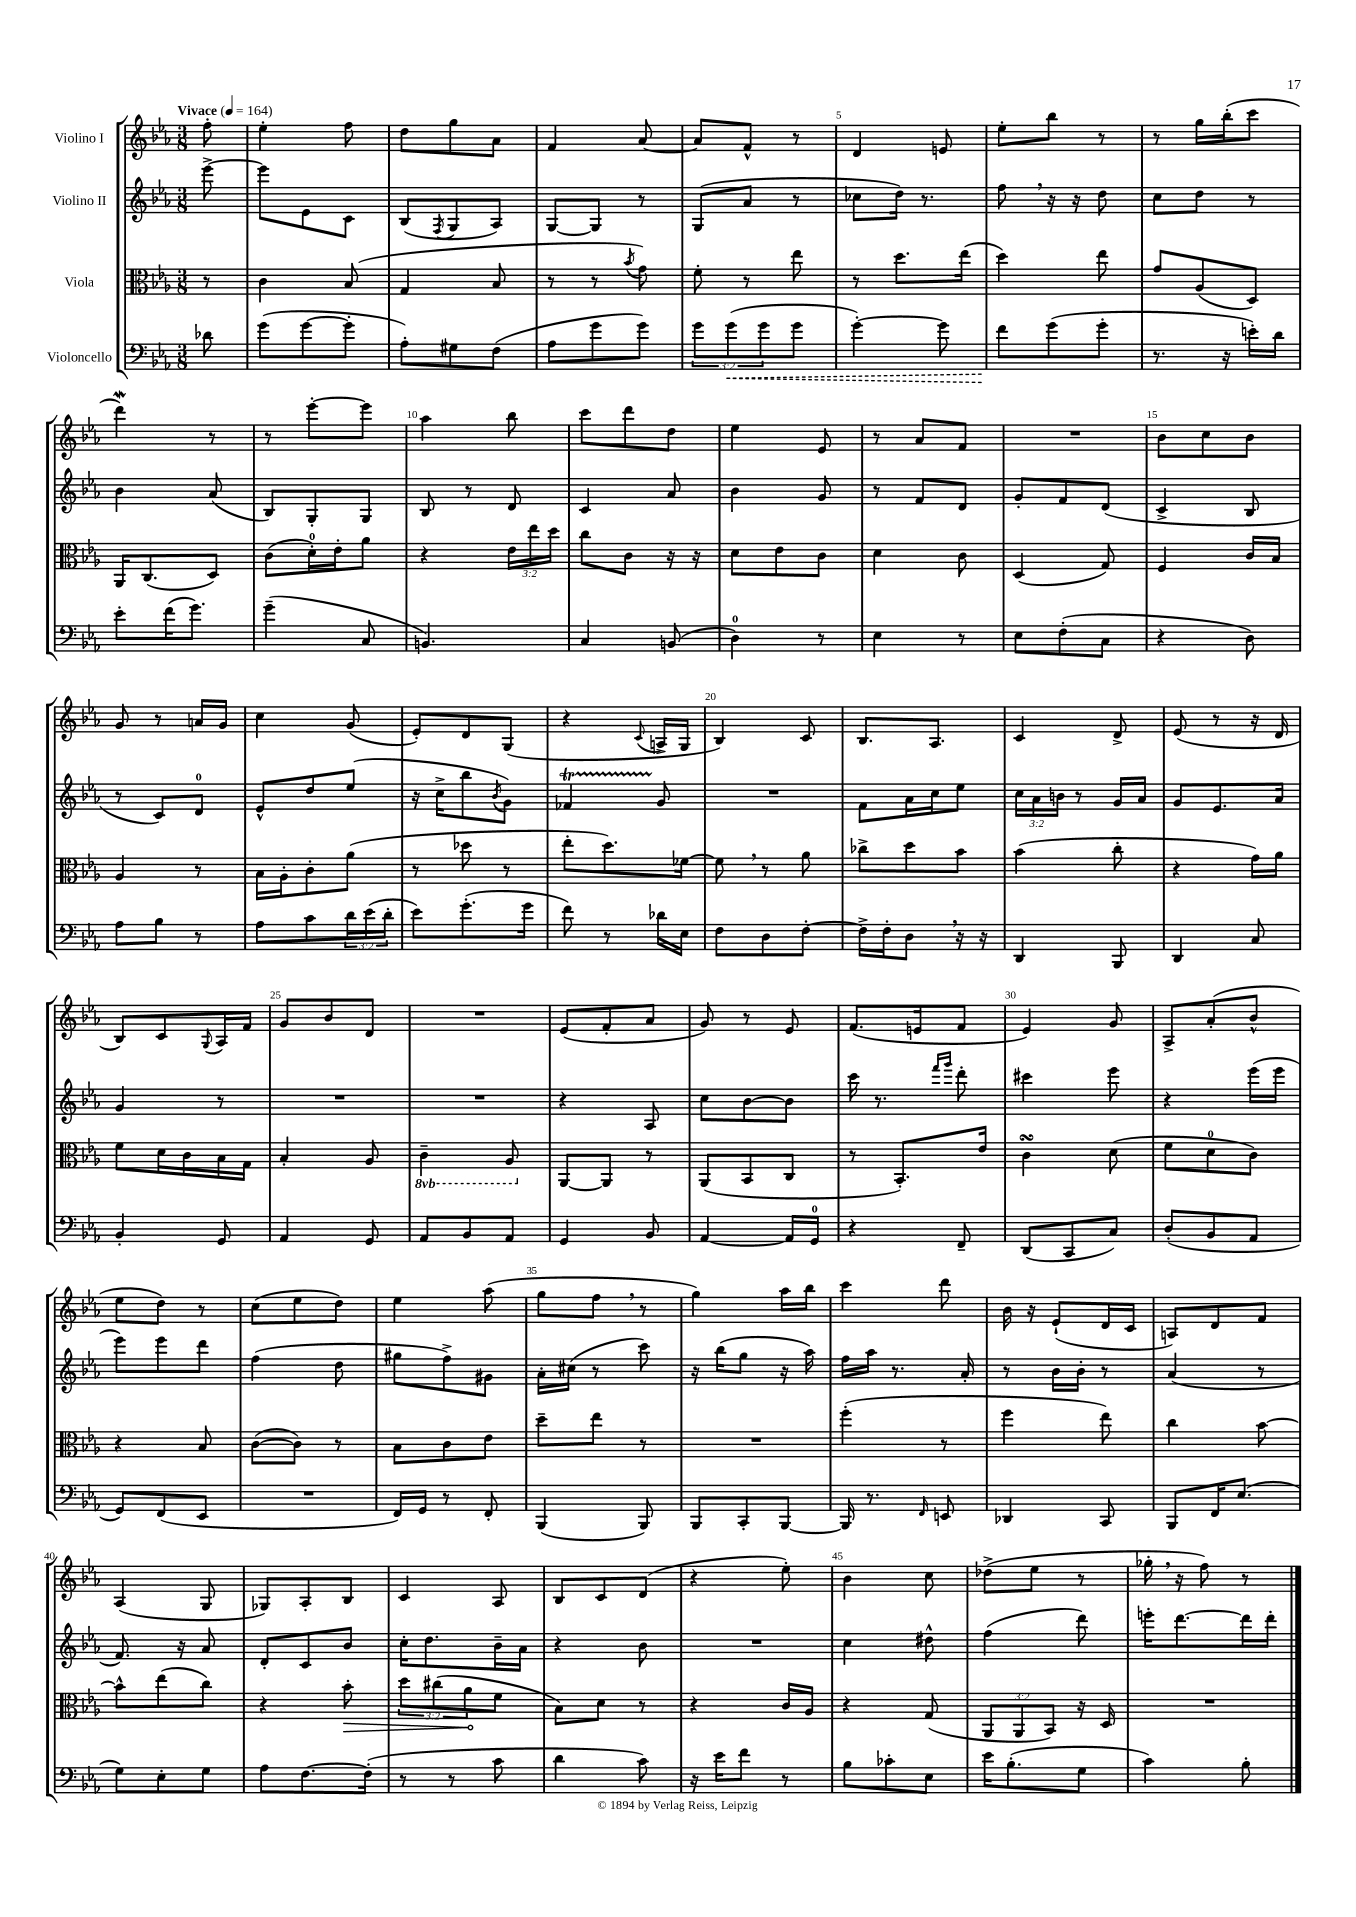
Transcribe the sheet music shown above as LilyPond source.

<<
\new StaffGroup <<
\new Staff = "s0" \with { instrumentName = "Violino I" } {
    \clef treble \key ees \major \numericTimeSignature \time 3/8 \partial 8 \tempo "Vivace" 4 = 164
    f''8-. |
    ees''4-. f''8 |
    d''8 g''8 aes'8 |
    f'4 aes'8~ |
    aes'8 f'8-^ r8 |
    d'4 e'8 |
    ees''8-. bes''8 r8 |
    r8 g''16 bes''16-.( c'''8 |
    d'''4\mordent) r8 |
    r8 ees'''8~-. ees'''8 |
    aes''4 bes''8 |
    c'''8 d'''8 d''8 |
    ees''4 ees'8 |
    r8 aes'8 f'8 |
    R4. |
    bes'8 c''8 bes'8 |
    g'8 r8 a'16 g'16 |
    c''4 g'8( |
    ees'8-.) d'8 g8( |
    r4 \appoggiatura { c'8 } a16-> g16 |
    bes4) c'8 |
    bes8. aes8. |
    c'4 d'8-> |
    ees'8( r8 r16 d'16 |
    bes8) c'8 \appoggiatura { g8 } aes16 f'16 |
    g'8 bes'8 d'8 |
    R4. |
    ees'8( f'8-. aes'8 |
    g'8) r8 ees'8 |
    f'8.( e'16 f'8 |
    ees'4) g'8 |
    aes8-> aes'8-.( bes'8-^ |
    ees''8 d''8) r8 |
    c''8( ees''8 d''8) |
    ees''4 aes''8( |
    g''8 f''8 \breathe r8 |
    g''4) aes''16 bes''16 |
    c'''4 d'''8 |
    bes'16 r16 ees'8-!( d'16 c'16 |
    a8) d'8 f'8 |
    aes4( g8 |
    ges8) aes8-. bes8 |
    c'4 aes8 |
    bes8 c'8 d'8( |
    r4 ees''8-.) |
    bes'4 c''8 |
    des''8->( ees''8 r8 |
    ges''16-. \breathe r16 f''8) r8 \bar "|." |
}
\new Staff = "s1" \with { instrumentName = "Violino II" } {
    \clef treble \key ees \major \numericTimeSignature \time 3/8 \override Staff.TupletNumber.text = #tuplet-number::calc-fraction-text \partial 8
    ees'''8~-> |
    ees'''8 ees'8 c'8 |
    bes8( \acciaccatura { f8 } g8 aes8) |
    g8~ g8 r8 |
    g8( aes'8 r8 |
    ces''8 d''16) r8. |
    f''8 \breathe r16 r16 d''8 |
    c''8 d''8 r8 |
    bes'4 aes'8( |
    bes8) g8-. g8 |
    bes8 r8 d'8 |
    c'4 aes'8 |
    bes'4 g'8 |
    r8 f'8 d'8 |
    g'8-. f'8 d'8( |
    c'4-> bes8 |
    r8 c'8) d'8-0 |
    ees'8-^ d''8 ees''8( |
    r16 c''16-> bes''8 \acciaccatura { bes'8 } g'8) |
    fes'4\startTrillSpan g'8\stopTrillSpan |
    R4. |
    f'8 aes'16 c''16 ees''8 |
    \tuplet 3/2 { c''16 aes'16 b'16 } r8 g'16 aes'16 |
    g'8 ees'8. aes'16 |
    g'4 r8 |
    R4. |
    R4. |
    r4 aes8 |
    c''8 bes'8~ bes'8 |
    c'''16 r8. \grace { f'''16 g'''16 } d'''8-. |
    cis'''4 ees'''8 |
    r4 ees'''16( ees'''16 |
    ees'''8) ees'''8 d'''8 |
    f''4( d''8 |
    gis''8 f''8->) gis'8 |
    aes'16-. cis''16( r8 c'''8) |
    r16 bes''16( g''8 r16 aes''16) |
    f''16 aes''16 r8. aes'16-. |
    r8 bes'16 bes'16-. r8 |
    aes'4( r8 |
    f'8.) r16 aes'8 |
    d'8-. c'8 bes'8 |
    c''16-. d''8. bes'16-- aes'16 |
    r4 bes'8 |
    R4. |
    c''4 dis''8-^ |
    f''4( d'''8) |
    e'''16-. d'''8.~ d'''16 d'''16-. \bar "|." |
}
\new Staff = "s2" \with { instrumentName = "Viola" } {
    \clef alto \key ees \major \numericTimeSignature \time 3/8 \override Staff.TupletNumber.text = #tuplet-number::calc-fraction-text \set Staff.ottavationMarkups = #ottavation-simple-ordinals \partial 8
    r8 |
    c'4 bes8( |
    g4 bes8 |
    r8 r8 \acciaccatura { bes'8 } g'8) |
    f'8-. r8 ees''8 |
    r8 d''8. ees''16( |
    d''4) ees''8 |
    g'8 aes8( d8) |
    aes,16 c8.( d8) |
    c'8( d'16-0-.) ees'16-. aes'8 |
    r4 \tuplet 3/2 { ees'16 ees''16 d''16 } |
    c''8 c'8 r16 r16 |
    d'8 ees'8 c'8 |
    d'4 c'8 |
    d4( g8) |
    f4 c'16 bes16 |
    aes4 r8 |
    bes16 aes16-. c'8-. aes'8( |
    r8 des''8 r8 |
    ees''8-. d''8.) fes'16~ |
    fes'8 \breathe r8 aes'8 |
    ces''8-> d''8 bes'8 |
    bes'4( c''8-. |
    r4 g'16) aes'16 |
    f'8 d'16 c'16 bes16 g16 |
    bes4-. aes8 |
    \ottava #-1 c4-- aes,8 \ottava #0 |
    aes,8~ aes,8 r8 |
    aes,8( bes,8 c8 |
    r8 bes,8.-.) ees'16 |
    c'4\turn d'8( |
    f'8 d'8-0 c'8) |
    r4 bes8 |
    c'8~( c'8) r8 |
    bes8 c'8 ees'8 |
    d''8-- ees''8 r8 |
    R4. |
    f''4-.( r8 |
    f''4 ees''8) |
    c''4 bes'8~ |
    bes'8-^ ees''8( c''8) |
    r4 \once \override Hairpin.circled-tip = ##t bes'8-.\> |
    \tuplet 3/2 { d''8 cis''8( aes'8\! } f'8 |
    bes8) d'8 r8 |
    r4 c'16 aes16 |
    r4 g8( |
    \tuplet 3/2 { aes,8 aes,8 bes,8) } r16 d16 |
    R4. \bar "|." |
}
\new Staff = "s3" \with { instrumentName = "Violoncello" } {
    \clef bass \key ees \major \numericTimeSignature \time 3/8 \override Staff.TupletNumber.text = #tuplet-number::calc-fraction-text \partial 8
    des'8 |
    g'8( g'8~ g'8-. |
    aes8-.) gis8 f8( |
    aes8 g'8 g'8) |
    \tuplet 3/2 { g'8 \once \override Hairpin.style = #'dashed-line g'8\<( g'8 } g'8 |
    g'4~-.) g'8 |
    f'8\! g'8( g'8-. |
    r8. r16 e'16-.) d'16 |
    ees'8-. f'16( g'8.) |
    g'4--( c8 |
    b,4.) |
    c4 b,8( |
    d4-0) r8 |
    ees4 r8 |
    ees8 f8-.( c8 |
    r4 d8) |
    aes8 bes8 r8 |
    aes8 c'8 \tuplet 3/2 { d'16 ees'16( d'16-. } |
    ees'8) g'8.-.( g'16 |
    f'8) r8 des'16 ees16 |
    f8 d8 f8~-. |
    f16-> f16-. d8 \breathe r16 r16 |
    d,4 bes,,8 |
    d,4 c8 |
    bes,4-. g,8 |
    aes,4 g,8 |
    aes,8 bes,8 aes,8 |
    g,4 bes,8 |
    aes,4~ aes,16 g,16-0 |
    r4 f,8-- |
    d,8( c,8 c8) |
    d8-.( bes,8 aes,8 |
    g,8) f,8( ees,8 |
    R4. |
    f,16) g,16 r8 f,8-. |
    bes,,4( bes,,8) |
    bes,,8 c,8-. bes,,8~ |
    bes,,16 r8. \grace { f,16 } e,8 |
    des,4 c,8 |
    bes,,8 f,16 ees8.( |
    g8) ees8-. g8 |
    aes8 f8.~ f16-.( |
    r8 r8 c'8 |
    d'4 c'8) |
    r16 ees'16 f'8 r8 |
    bes8 ces'8-. ees8 |
    ees'16 bes8.-.( g8 |
    c'4) bes8-. \bar "|." |
}
>>
>>
\layout { \context { \Score \override BarNumber.break-visibility = ##(#f #t #t) barNumberVisibility = #(every-nth-bar-number-visible 5) } }
